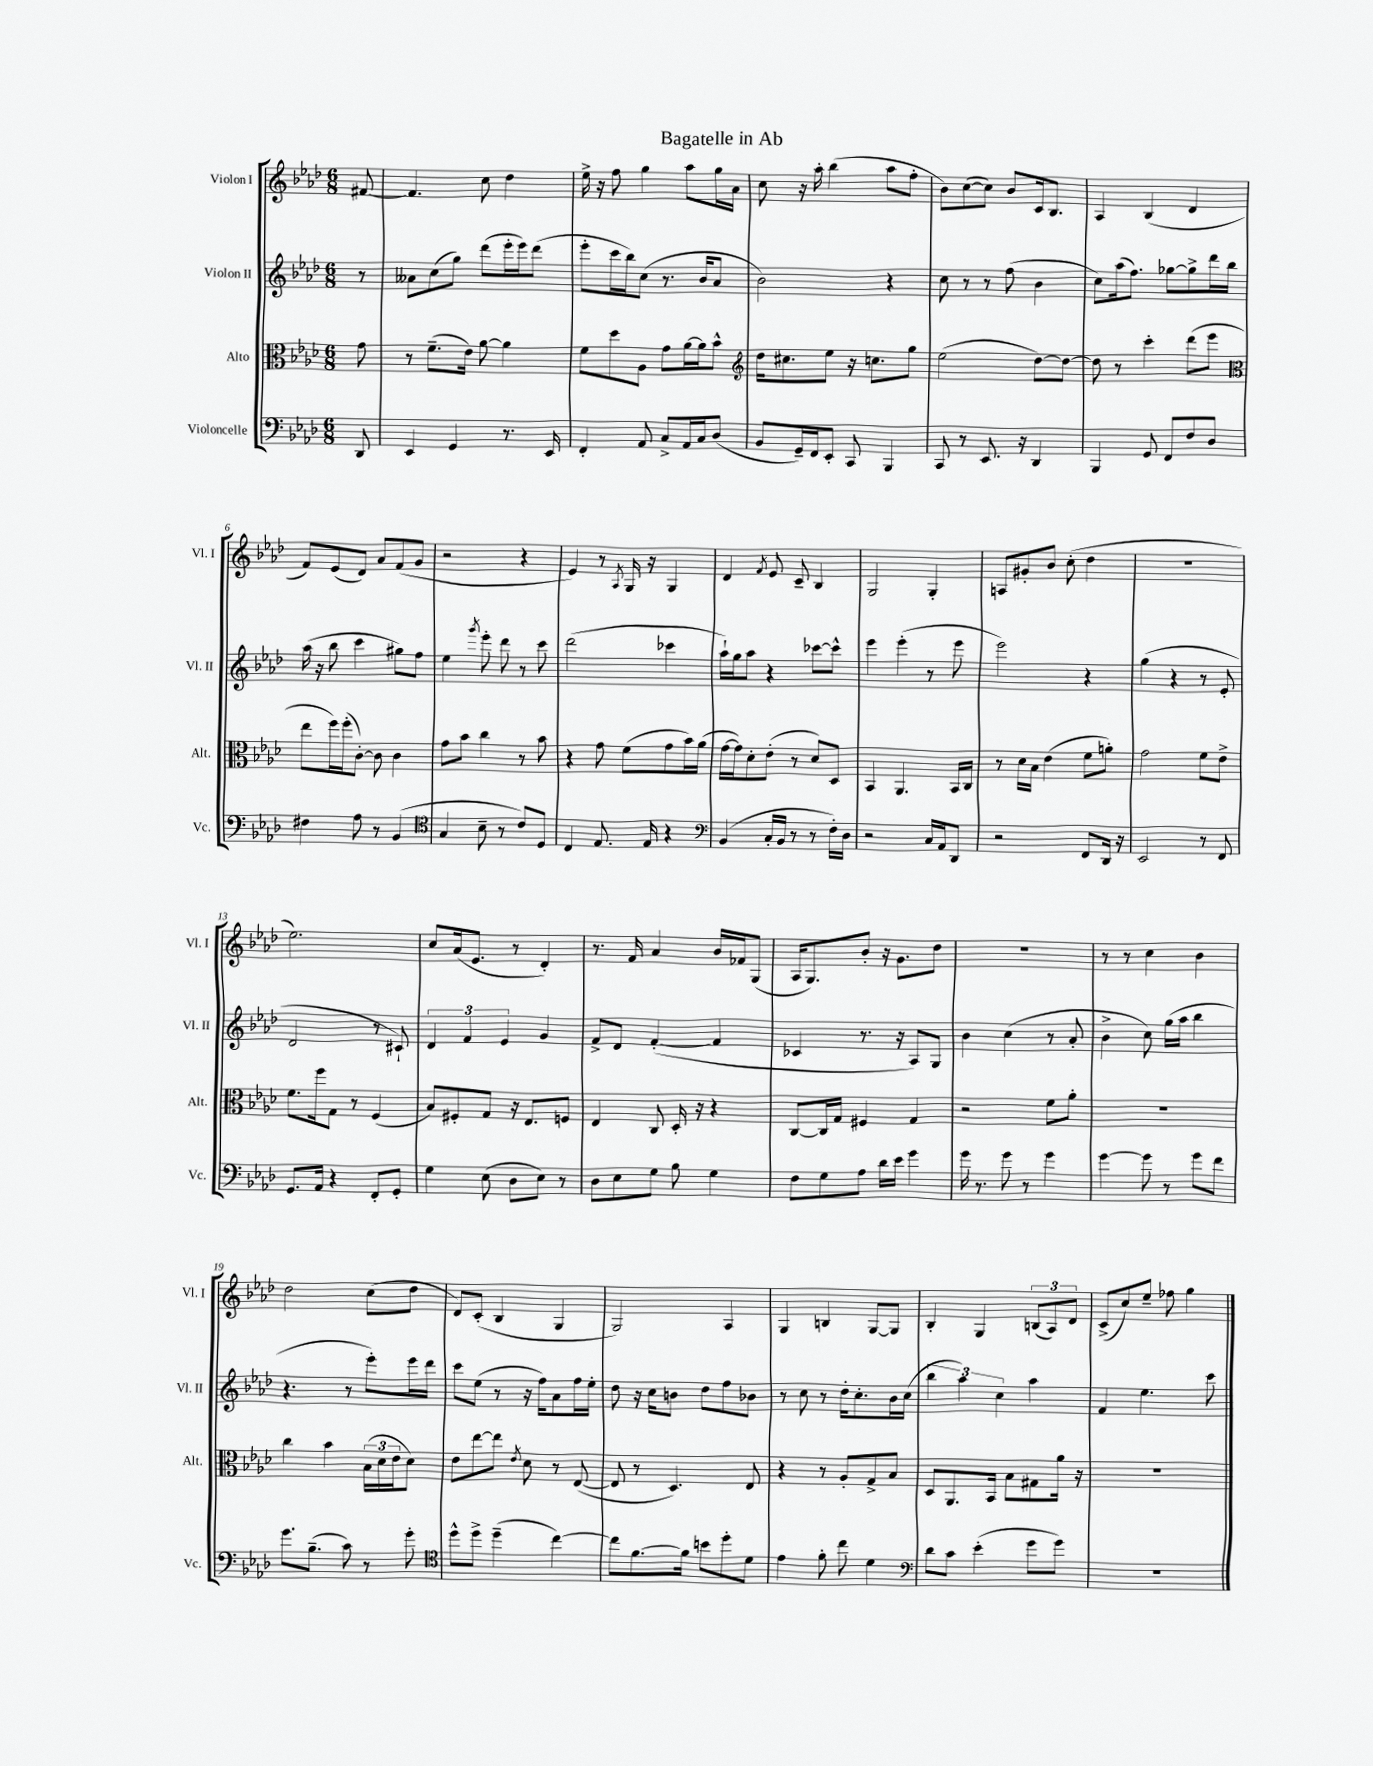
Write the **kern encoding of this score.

**kern	**kern	**kern	**kern
*part4	*part3	*part2	*part1
*staff4	*staff3	*staff2	*staff1
*I"Violoncelle	*I"Alto	*I"Violon II	*I"Violon I
*I'Vc.	*I'Alt.	*I'Vl. II	*I'Vl. I
*clefF4	*clefC3	*clefG2	*clefG2
*k[b-e-a-d-]	*k[b-e-a-d-]	*k[b-e-a-d-]	*k[b-e-a-d-]
*M6/8	*M6/8	*M6/8	*M6/8
=	=	=	=
8DD-/	8g\	8r	[8f#X/
=1	=1	=1	=1
4EE-/	8r	8a--X\L	4.f#/]
.	(8.f~\L	(8cc\	.
4GG/	.	8gg\J)	.
.	16e-\Jk)	.	.
.	[8a-\	(8ddd-\L	8cc\
8.r	4a-\]	16eee-'\L	4dd-\
.	.	16eee-\J)	.
.	.	(8ddd-\J	.
16EE-/	.	.	.
=2	=2	=2	=2
4FF'/	8f\L	8eee-'\L	16ee-^\
.	.	.	16r
.	8dd-\	16ccc\L	8ff\
.	.	16bb-\J)	.
8AA-/	8A-\J	(8cc\J	4gg\
8C^/L	8g\L	8.r	.
16AA-/L	[16a-\L	.	8aa-\L
16C/J	16a-\J]	16b-/KL	.
(8D-/J	8b-^^\J	8a-/J	16gg\L
.	.	.	16a-\JJ
=3	=3	=3	=3
*	*clefG2	*	*
8BB-/L	16dd-\KL	2b-\)	8cc\
.	8.cc#X\	.	.
16GG~/L)	.	.	16r
16FF/J	.	.	16aa-'\
8EE-'/J	8ee-\J	.	(4bb-\
8CC/	16r	.	.
.	8.ccn\L	.	.
4BBB-/	.	4r	8aa-\L
.	8gg\J	.	8ff'\J
=4	=4	=4	=4
8CC/	(2ee-\	8cc\	8b-\L)
8r	.	8r	([8cc\
8.EE-/	.	8r	8cc\J])
.	.	(8ff\	8b-/L
16r	.	.	.
4DD-/	[8dd-\L)	4b-\	16c/k
.	.	.	8.B-/J
.	8dd-\J_	.	.
=5	=5	=5	=5
4BBB-/	8dd-\]	8cc\L)	4A-/
.	8r	(16aa-\k	.
.	.	8.ff\J)	.
8GG/	4ccc'\	.	(4B-/
8FF/L	.	[8gg-X\L	.
8F/	(8ddd-\L	8gg-^\]	4d-/
8D-/J	8eee-\J	16ddd-\L	.
.	.	16bb-\JJ	.
!!LO:LB:g=z
=6	=6	=6	=6
*	*clefC3	*	*
4F#X\	8ee-\L	(16aa-\	8f/L)
.	.	16r	.
.	16ff\L)	8bb-\	(8e-/
.	(16ff'\J	.	.
8A-\	[8c'\J)	4ccc\	8d-/J)
8r	8c\]	.	8a-/L
(4BB-/	4c\	8gg#X\L)	(8f/
.	.	8ff\J	8g/J
=7	=7	=7	=7
*clefC4	*	*	*
4G/	8g\L	4ee-\	2r
.	8b-\J	.	.
.	.	8qggg/	.
8B-~\	4cc\	8eee-'\	.
8r	.	8ddd-\	.
8c/L)	8r	8r	4r
8D-/J	8b-\	8ccc\	.
=8	=8	=8	=8
4C/	4r	(2ddd-\	4e-/)
8.E-/	8g\	.	8r
.	.	.	8qA-/
.	(8f\L	.	16G/
16E-/	.	.	16r
4r	8g\	4ccc-X\	4G/
.	16b-\L)	.	.
.	(16a-\JJ	.	.
=9	=9	=9	=9
*clefF4	*	*	*
(4BB-/	[16g\LL	16aa-`\LL)	4d-/
.	16g\J])	16gg\J	.
.	8d-'\	8aa-\J	.
.	.	.	8qf/
16C'/LL	(8e-'\J	4r	8e-/
16BB-/JJ	.	.	.
8r	8r	.	8c~/
8r	8d-/L)	[8ccc-X\L	4B-/
16F'\LL)	8D-/J	8ccc-^^\J]	.
16D-\JJ	.	.	.
=10	=10	=10	=10
2r	4BB-/	4eee-\	2G/
.	4.AA-/	(4eee-'\	.
16C/LL	.	8r	4G'/
16AA-/J	.	.	.
8DD-/J	16BB-/LL	8eee-\	.
.	16C/JJ	.	.
=11	=11	=11	=11
2r	8r	2eee-\)	8An/L
.	16d-\LL	.	8g#X'/
.	16B-\JJ	.	.
.	(4e-\	.	8b-/J
.	.	.	(8cc'\
8FF/L	8f\L	4r	4dd-\
16DD-/Jk	8an'\J)	.	.
16r	.	.	.
=12	=12	=12	=12
2EE-/	2g\	(4gg\	2.r
.	.	4r	.
8r	8f\L	8r	.
8FF/	8e-^\J	8e-'/	.
!!LO:LB:g=z
=13	=13	=13	=13
8.GG/L	8.f\L	2d-/	2.ee-\)
16AA-/Jk	16ff\k	.	.
4r	8G\J	.	.
.	8r	.	.
8FF'/L	(4F/	8r	.
8GG'/J	.	8c#X`/)	.
=14	=14	=14	=14
4G\	8B-/L)	6d-/	8cc/L
.	8F#X'/	.	(16a-/k
.	.	6f/	.
.	.	.	8.e-/J
(8E-\	8G/J	.	.
.	.	6e-/	.
8D-\L	16r	.	8r
.	8.E-/L	.	.
8E-\J)	.	4g/	4d-'/)
8r	8Fn/J	.	.
=15	=15	=15	=15
8D-\L	4E-/	8f^/L	8.r
8E-\	.	8d-/J	.
.	.	.	16f/
8G\J	8C/	([4f'/	4a-/
8B-\	16D-'/	.	.
.	16r	.	.
4G\	4r	4f/]	16b-/LL
.	.	.	16f-X/J
.	.	.	(8G/J
=16	=16	=16	=16
8F\L	[8C/L	4c-X/	16A-/KL
.	.	.	8.G/)
8G\	16C/L]	.	.
.	16G/JJ	.	.
8A-\J	4F#X/	8.r	8b-'/J
16d-\LL	.	.	16r
16e-\JJ	.	16r	8.g\L
4g\	4G/	8A-/L)	.
.	.	8G/J	8dd-\J
=17	=17	=17	=17
16g\	2r	4b-\	2.r
8.r	.	.	.
8g\	.	(4cc\	.
8r	.	.	.
4g\	8f\L	8r	.
.	8a-'\J	8a-'/	.
=18	=18	=18	=18
[4g\	2.r	4b-^\	8r
.	.	.	8r
8g\]	.	8cc\)	4cc\
8r	.	(16gg\LL	.
.	.	16aa-\JJ	.
8g\L	.	4bb-\	4b-\
8f\J	.	.	.
!!LO:LB:g=z
=19	=19	=19	=19
8.g\L	4cc\	4.r	2dd-\
(8.B-~\J	.	.	.
.	4b-\	.	.
8c\)	.	8r	.
8r	(24B-\LL	8eee-'\L)	(8cc\L
.	24d-\	.	.
.	24e-\J	.	.
8g'\	8d-\J)	16eee-\L	8dd-\J
.	.	16ddd-\JJ	.
=20	=20	=20	=20
*clefC4	*	*	*
8dd-^^\L	8e-\L	8ccc\L	8d-/L)
8dd-^\J	[8ee-\	(8ee-\J	(8c'/J
(4dd-~\	8ee-\J]	8r	4B-/
.	8qe-/	.	.
.	8d-\	16r	.
.	.	16ff\KL)	.
[4cc\)	8r	8a-\	4G/
.	([8E-/	16ff\L	.
.	.	16ee-'\JJ	.
=21	=21	=21	=21
8cc\L]	8E-/]	8dd-\	2G/)
[8.f\	8r	16r	.
.	.	16cc\KL	.
.	4.D-/)	8bn\J	.
16f\Jk]	.	.	.
8bn\L	.	8dd-\L	.
8dd-'\	.	8ff\	4A-/
8d-\J	8E-/	8b-X\J	.
=22	=22	=22	=22
4e-\	4r	8r	4G/
.	.	8cc\	.
8f'\	8r	8r	4Bn/
8cc\	8A-'/L	16dd-'\KL	.
.	.	8.cc'\	.
4d-\	8G^/	.	[8G/L
.	8B-/J	16b-\L	8G/J]
.	.	(16cc\JJ	.
=23	=23	=23	=23
*clefF4	*	*	*
8d-\L	8D-/L	6bb-\	4B-'/
8c\J	8.AA-/	.	.
.	.	6aa-\)	.
(4e-'\	.	.	4G/
.	16BB-/Jk	.	.
.	.	6cc\	.
.	8B-\L	.	.
8g\L	8G#X\	4aa-\	(12Bn/L
.	.	.	12A-/)
8g\J)	16a-\Jk	.	.
.	.	.	12d-/J
.	16r	.	.
=24	=24	=24	=24
2.r	2.r	4f/	(8c^/L
.	.	.	8cc/)
.	.	4.ee-\	8ee-~/J
.	.	.	8ff-X\
.	.	.	4gg\
.	.	8ccc\	.
==	==	==	==
*-	*-	*-	*-
